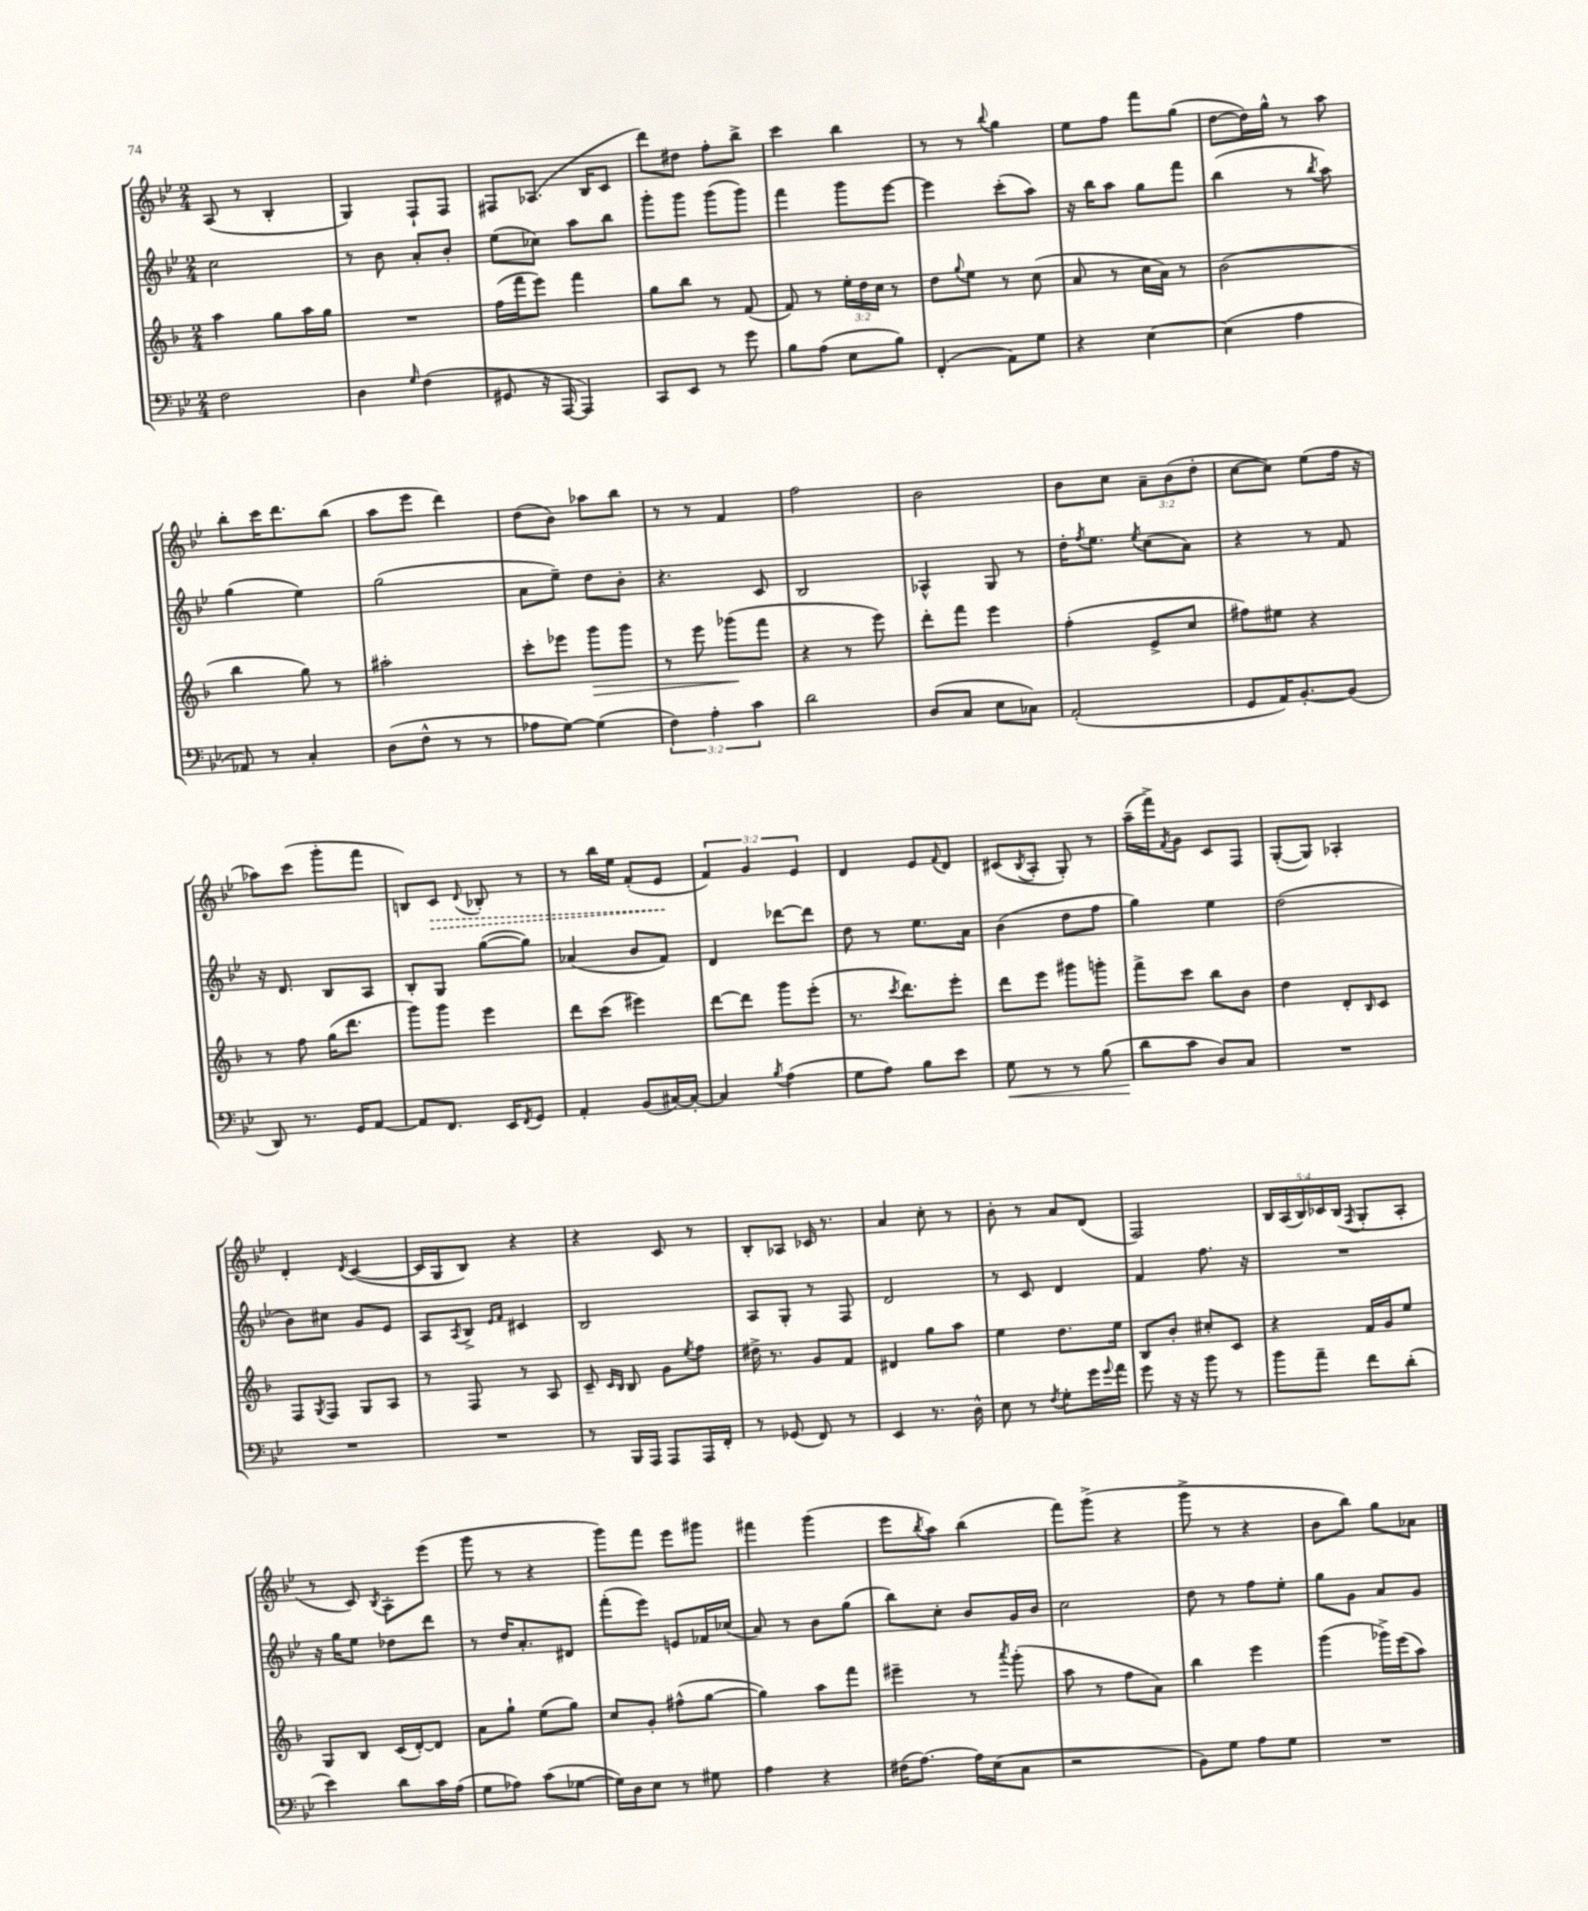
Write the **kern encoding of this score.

**kern	**kern	**kern	**kern
*staff4	*staff3	*staff2	*staff1
*clefF4	*clefG2	*clefG2	*clefG2
*k[b-e-]	*k[b-]	*k[b-e-]	*k[b-e-]
*M2/4	*M2/4	*M2/4	*M2/4
2F\	4aa\	2cc\	(8A/
.	.	.	8r
.	8gg\L	.	4B-'/
.	16aa\L	.	.
.	16gg\JJ	.	.
=	=	=	=
4D\	2r	8r	4G/)
.	.	8b-\	.
16qqG/	.	.	.
(4F\	.	8a'/L	8F`/L
.	.	8b-'/J	8F/J
=	=	=	=
8GG#/	(16ff\LL	(8ee-\L	8F#/L
.	16fff\J	.	.
16r	8eee\J)	8cc-\J)	(8.A-/J
[16AAA/	.	.	.
4AAA/])	4fff\	8aa\L	.
.	.	.	16B-/LK
.	.	8bb-\J	8c/J
=	=	=	=
8CC/L	8gg\L	8ggg'\L	8ddd\L)
8EE-/J	8bb-\J	8ggg\J	8dd#\J
8r	8r	(8ggg\L	8ff'\L
8g\	(8f/	8ggg\J)	8bb-^\J
=	=	=	=
8B-\L	8f/)	4fff\	4ccc\
(8A\J	8r	.	.
8E-\L	24ee'\LL	8ggg\L	4bb-\
.	24dd\	.	.
.	24cc\JJ	.	.
8B-\J)	8r	[8eee-\J	.
=	=	=	=
(4FF'/	8dd\L	4eee-\]	8r
.	8qqgg/	.	.
.	8ee\J	.	8r
.	.	.	8qqbb-/
8AA\L)	8r	(8ccc'\L	4gg\
8G\J	(8cc\	8aa\J)	.
=	=	=	=
4r	8a/	16r	8ee-\L
.	.	16bb-\LK	.
.	8r	8aa\J	8ff\J
[4E-\	16cc\LL	8gg\L	8fff\L
.	16a\JJ)	.	.
.	8r	8fff\J	(8gg\J
=	=	=	=
(4E-\]	(2b-\	(4bb-\	[8dd\L
.	.	.	16dd\]L)
.	.	.	16gg^^\JJ
4A\	.	8r	8r
.	.	8qbb-/	.
.	.	8aa\)	8aa\
=	=	=	=
8AA-/)	4bb-\	(4gg\	8bb-'\L
8r	.	.	16ccc\K
.	.	.	8.ddd\
4C'/	8gg\)	4ee-\)	.
.	8r	.	(8bb-\J
=	=	=	=
(8D\L	2aa#'\	(2gg\	8aa\L
8F^^\J	.	.	8eee-\J
8r	.	.	4ddd\)
8r	.	.	.
=	=	=	=
8A-\L	8ccc'\L	8a\L	(8dd\L
[8G\J)	8eee-\J	8ee-~\J)	8b-\J)
(4G\]	8ggg\L	8dd\L	8aa-\L
.	8ggg\J	8b-'\J	8bb-\J
=	=	=	=
6F\)	8r	4.r	8r
.	8eee\	.	8r
6A'\	.	.	.
.	(8ggg-\L	.	4f/
6c\	.	.	.
.	8fff\J	8c/	.
=	=	=	=
2d\	4r	2B-/	2ff\
.	8r	.	.
.	8eee\)	.	.
=	=	=	=
(8D/L	8ddd'\L	4A-^^/	2b-\
8C/J	8fff\J	.	.
8E-\L	4eee\	8G/	.
8C-\J)	.	8r	.
=	=	=	=
(2AA'/	(4ff'\	16dd'\LK	8b-\L
.	.	8qff/	.
.	.	8.ee-\J	.
.	.	.	8cc\J
.	.	8qee-/	.
.	8e^/L	(8cc\L	12a~\L
.	.	.	(12b-\
.	8cc/J	8a\J)	.
.	.	.	12dd'\J
=	=	=	=
8GG/L	8ff#\L)	4r	[8cc\L
16AA/K)	8ee#\J	.	8cc\]J)
[8.BB-'/	.	.	.
.	4r	8r	(8ee-\L
(8BB-/]J	.	8f/	16ff\Jk
.	.	.	16r
=	=	=	=
8DD/)	8r	16r	8aa-\L)
.	.	8.d/	.
8.r	8ff\	.	(8ccc\J
.	(16gg\LK	8B-/L	8ggg'\L
16GG/LK	8.ddd\J	.	.
[8AA/J	.	8A/J	8fff\J
=	=	=	=
8AA/]L	8ggg\L)	8B-'/L	8B/L)
8.FF/J	8ggg\J	8G/J	8c/J
.	.	.	8qqd/
.	4eee\	([8gg\L	8B-'/
16EE-/LK	.	.	.
8qFF/	.	.	.
8GG/J	.	8gg\]J)	8r
=	=	=	=
4AA'/	8ddd\L	(4a-/	8r
.	(8ccc\J	.	16bb-\LL
.	.	.	16ee-\JJ
(8BB-/L	4eee#\)	8b-/L	(8f'/L
[16C#/L)	.	8f/J)	8e-/J
16C#'/_JJ	.	.	.
=	=	=	=
4C#/]	[8ddd\L	4d/	6f/)
.	8ddd\]J	.	.
.	.	.	6g/
8qB-/	.	.	.
(4A\	8ggg\L	[8ddd-\L	.
.	.	.	6e-/
.	(8eee'\J	8ddd-\]J	.
=	=	=	=
8G\L	8.r	8dd\	4d/
8A\J)	.	8r	.
.	8qccc/	.	.
.	8.ddd\L)	.	.
8B-\L	.	8.ee-\L	8e-/L
.	.	.	8qqf/
8e-\J	8eee'\J	.	8d/J
.	.	16a\Jk	.
=	=	=	=
8G\	8ddd\L	(4b-\	(8c#/L
.	.	.	8qB-/
8r	8eee\J	.	8A'/J
8r	8ggg#\L	8dd\L	8G'/)
(8B-\	8ggg'\J	8ff\J	8r
=	=	=	=
8d\L	8fff^\L	4gg\)	(16aa~\LL
.	.	.	16fff^\J)
.	.	.	8qf/
8c\J	8ccc\J	.	8g\J
8D/L)	8bb-\L	4ee-\	8c/L
8C/J	8b-\J	.	8F/J
=	=	=	=
2r	4dd\	(2dd\	([8G'/L
.	.	.	8G/]J)
.	8d'/L	.	4A-'/
.	16qqB-/	.	.
.	8c/J	.	.
=	=	=	=
2r	8F/L	8b-\L)	4d'/
.	8qG/	.	.
.	8F/J	8cc#\J	.
.	.	.	8qd/
.	8G/L	8g/L	([4c/
.	8A/J	8e-/J	.
=	=	=	=
2r	8r	8A/L	16c/]LL
.	.	.	16G/J
.	.	8qA/	.
.	8F/	8B-^/J	8B-/J)
.	.	16qqe-/LL	.
.	.	16qqf/JJ	.
.	8r	4c#/	4r
.	8A/	.	.
=	=	=	=
8r	8c~/	2B-/	4r
.	16qqc/LL	.	.
.	16qqB-/JJ	.	.
16BBB-/LL	8B-/	.	.
16AAA/JJ	.	.	.
8AAA/L	8g\L	.	8c/
.	8qee/	.	.
16AAA/L	8ff\J	.	8r
16FF'/JJ	.	.	.
=	=	=	=
8r	16dd#^\	8A/L	8B-'/L
.	8.r	.	.
(8GG-/	.	8G'/J	8A-/J
8FF/)	8g/L	8r	16c-/
.	.	.	8.r
8r	8f/J	8F/	.
=	=	=	=
4EE-/	4d#/	2d/	4a/
8.r	8gg\L	.	8cc'\
.	8aa\J	.	8r
16D^^\	.	.	.
=	=	=	=
8E-\	4ee\	8r	8b-'\
8r	.	8c/	8r
8qF/	.	.	.
8G'\L	8.dd\L	4d/	8a/L
16g\L	.	.	(8d/J
8qqg/	.	.	.
16a\JJ	16ee\Jk	.	.
=	=	=	=
8g\	8B-/L	4f/	2F/)
16r	8b-'/J	.	.
16r	.	.	.
8b-\	8cc#'/L	8.ff\	.
8r	8c/J	.	.
.	.	16r	.
=	=	=	=
8b-\L	4r	2r	20B-/LL
.	.	.	(20A/
.	.	.	20B-/)
8a~\J	.	.	.
.	.	.	20c-/
.	.	.	(20B-/JJ
.	.	.	8qF/
8f\L	16f/LL	.	8G'/L
.	16g/J	.	.
(8d'\J	8ee/J	.	8A'/J
=	=	=	=
4e-\)	8G/L	16r	8r
.	.	16gg\LK	.
.	8B-/J	8ee-\J	8c/)
.	.	.	8qB-/
8d\L	(16c/LL	8dd-\L	8A'\L
.	[16d'/J)	.	.
16c\L	8d/]J	8ddd\J	(8eee-\J
(16A\JJ	.	.	.
=	=	=	=
8G\L	8a\L	8r	8ggg\
8A-\J)	8gg`\J	16dd/LK	8r
.	.	8.a'/	.
(8c\L	(8ee\L	.	4r
[8G-\J	8gg\J)	8d#/J	.
=	=	=	=
16G-\]LL)	8cc/L	(8fff'\L	8ggg\L)
16D\J	.	.	.
8E-\J	8g'/J	8eee-\J)	8fff\J
8r	(8ff#^^\L	8e/L	8eee-\L
8G#\	[8gg\J	16f-/L	8ggg#\J
.	.	(16cc-/JJ	.
=	=	=	=
4A\	4gg\])	8a/)	4fff#\
.	.	8r	.
4r	8aa\L	8b-\L	(4ggg\
.	8fff\J	(8gg\J	.
=	=	=	=
(16F#\LK	4eee#~\	8bb-\L)	8eee-\L
[8.A\J)	.	.	.
.	.	.	8qbb-/
.	.	8cc'\J	8aa\J)
16A\]LL	8r	8b-/L	(4bb-\
(16E-\J	.	.	.
.	8qaaa/	.	.
8C\J	(8ggg'\	16g/L	.
.	.	16b-/JJ	.
=	=	=	=
2r	8aa\	2cc\	8fff\L)
.	8r	.	(8ggg^\J
.	8ff\L	.	4r
.	8a\J)	.	.
=	=	=	=
8BB-\L)	4bb-\	8dd\	8ggg^\
8G\J	.	8r	8r
8A\L	4eee\	8ff\L	4r
8G\J	.	8ee-'\J	.
=	=	=	=
2r	(4ggg\	8gg\L	8b-\L
.	.	8g\J	8bb-\J)
.	16ggg-^\LL)	8a/L	8gg\L
.	(16eee\J	.	.
.	8aa\J)	8g/J	8a-\J
==	==	==	==
*-	*-	*-	*-
